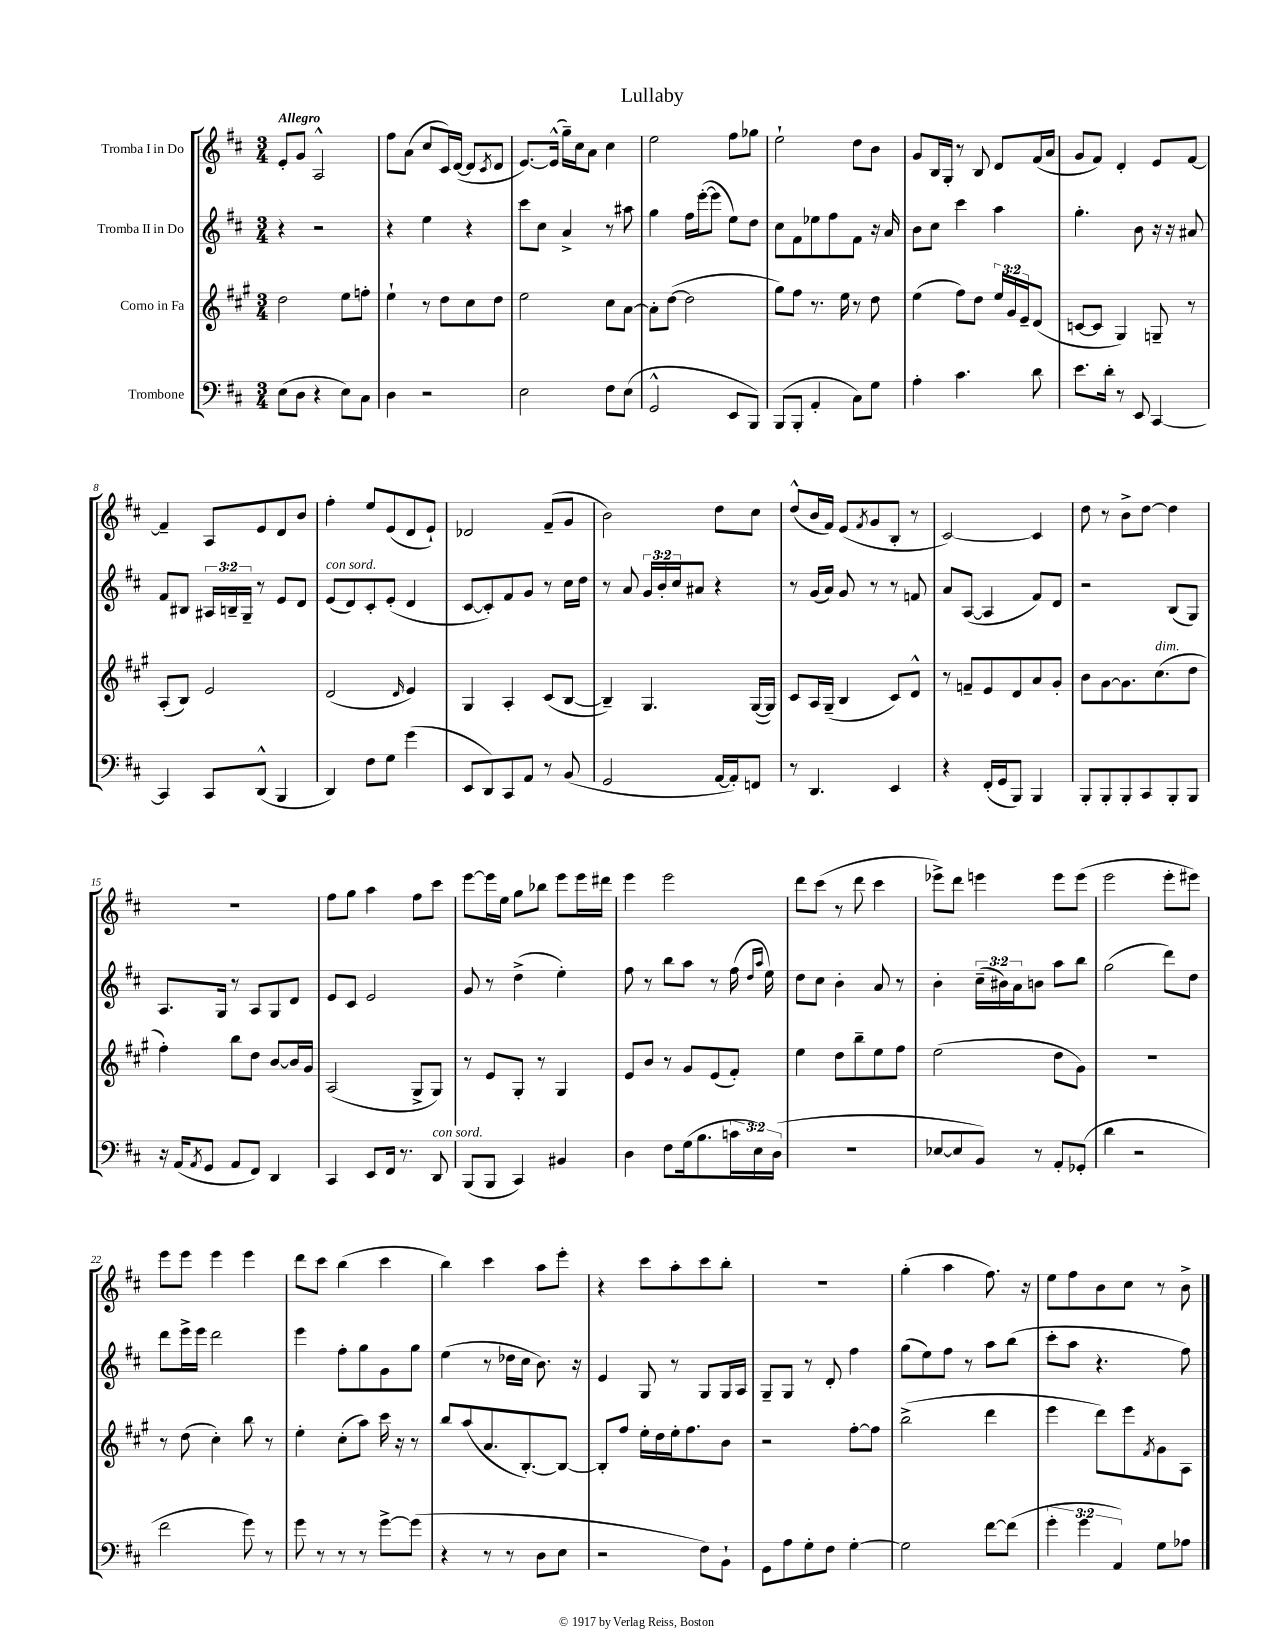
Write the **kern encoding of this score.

**kern	**kern	**kern	**kern
*staff4	*staff3	*staff2	*staff1
*clefF4	*clefG2	*clefG2	*clefG2
*k[f#c#]	*k[f#c#g#]	*k[f#c#]	*k[f#c#]
*M3/4	*M3/4	*M3/4	*M3/4
(8E	2dd	4r	8e'
8D	.	.	8g
4r	.	2r	2A^^
8E)	8ee	.	.
8C#	8ff'	.	.
=	=	=	=
4D	4ee`	4r	8ff#
.	.	.	(8a
2r	8r	4ee	8cc#
.	8dd	.	16c#)
.	.	.	([16d
.	8cc#	4r	8d]
.	.	.	8qc#
.	8dd	.	8d
=	=	=	=
2E	2ee	8ccc#	[8.e)
.	.	8cc#	.
.	.	.	(16e^^]
.	.	4a^	16gg~)
.	.	.	16cc#
.	.	.	8a
8F#	8cc#	8r	4cc#
(8E	[8a	8aa#	.
=	=	=	=
2GG^^	8a']	4gg	2ee
.	([8dd	.	.
.	2dd]	16ff#	.
.	.	([16eee'	.
.	.	8eee]	.
8EE	.	8ee)	8ff#
8BBB)	.	8dd	8gg-
=	=	=	=
(8BBB	8gg#)	8cc#	2ee`
8BBB'	8ff#	8f#	.
4AA'	8.r	8ee-	.
.	.	8ff#	.
.	16ee	.	.
8C#)	8r	8f#	8dd
8G	8dd	16r	8b
.	.	16a	.
=	=	=	=
4A'	(4ee	8b	8g
.	.	8cc#	16B
.	.	.	16G'
4.c#	8ff#)	4ccc#	8r
.	8dd	.	8B
.	24ee	4aa	8d
.	24g#	.	.
.	24e~	.	.
8d	(8d	.	(16f#
.	.	.	16a
=	=	=	=
8.e	[8c	4.gg'	8g
.	8c]	.	8f#)
16d'	.	.	.
8r	4G#)	.	4d'
8EE	.	8b	.
[4CC#	8G~	16r	8e
.	.	16r	.
.	8r	8a#	[8f#
=	=	=	=
4CC#]	(8A'	8f#	4f#~]
.	8B)	8B#	.
8CC#	2e	24A#	8A
.	.	24B~	.
.	.	24G~	.
(8DD^^	.	8r	8e
4BBB	.	8e	8d
.	.	8d	8b
=	=	=	=
4DD)	(2d	(8e	4ff#'
.	.	8d)	.
8F#	.	8c#'	8ee
8G	.	(8e'	(8e
.	16qqd	.	.
(4g	4e)	4d	8d
.	.	.	8e`)
=	=	=	=
8EE	4G#	[8c#	2d-
8DD)	.	8c#'])	.
8CC#	4A'	8f#	.
8AA	.	8g	.
8r	(8c#	8r	(8f#~
(8BB	[8B	16cc#	8g
.	.	16dd	.
=	=	=	=
2GG	4B~])	8r	2b)
.	.	8a	.
.	4.G#	24g	.
.	.	24b'	.
.	.	24cc#	.
.	.	8a#	.
[16AA	.	4r	8dd
16AA'])	.	.	.
8FF	([16G#	.	8cc#
.	16G#])	.	.
=	=	=	=
8r	8c#	8r	(8dd^^
4.DD	16A	(16g	16b
.	(16G#~	16a)	16f#)
.	4B	8g	(8e
.	.	.	8qf#
.	.	8r	8g
4EE	8c#)	8r	8B'
.	8d^^	8f	8r
=	=	=	=
4r	8r	8a	[2c#)
.	8f~	([8A	.
(16FF#'	8e	4A]	.
16GG	.	.	.
8BBB)	8d	.	.
4BBB	8a	8f#)	4c#]
.	8g#'	8d	.
=	=	=	=
8BBB'	8b	2r	8dd
8BBB'	[8g#	.	8r
8BBB'	8.g#]	.	8b^
8CC#	.	.	[8dd
.	(8.cc#	.	.
8BBB'	.	(8B	4dd]
8BBB	8dd	8G)	.
=	=	=	=
16r	4ff#')	8.A	2.r
(16AA	.	.	.
8qAA	.	.	.
8GG	.	.	.
.	.	16G	.
8AA	8bb	8r	.
8FF#)	8dd	8A	.
4DD	[8b	8G	.
.	16b]	8d	.
.	16g#	.	.
=	=	=	=
4CC#	(2A	8e	8ff#
.	.	8c#	8gg
8EE	.	2e	4aa
16FF#	.	.	.
8.r	.	.	.
.	8G#^	.	8ff#
8DD	8G#)	.	8ccc#
=	=	=	=
(8BBB	8r	8g	[8eee
8BBB	8e	8r	16eee]
.	.	.	16ee
4CC#)	8G#'	(4dd^	8gg
.	8r	.	8bb-
4BB#	4G#	4ee')	8eee
.	.	.	16eee
.	.	.	16ddd#
=	=	=	=
4D	8e	8ff#	4eee
.	8b	8r	.
8F#	8r	8bb	2eee
(16G	8g#	8aa	.
8.B	.	.	.
.	(8e	8r	.
24c	8f#')	(16ff#	.
24E)	.	.	.
.	.	16qqdd	.
.	.	16qqaa	.
.	.	16ee)	.
(24D	.	.	.
=	=	=	=
2.r	4ee	8dd	8ddd
.	.	8cc#	(8ccc#
.	8dd	4b'	8r
.	8bb~	.	8ddd
.	8ee	8a	4ccc#
.	8ff#	8r	.
=	=	=	=
[8E-	(2ee	4b'	8eee-^)
8E-]	.	.	8ddd
8BB)	.	(24cc#~	4eee
.	.	24b#)	.
.	.	24a	.
8r	.	8b	.
8AA'	8dd	8aa	8eee
(8GG-'	8g#)	8bb	(8eee
=	=	=	=
4d	2.r	(2gg	2eee
2r	.	.	.
.	.	8ddd)	8eee'
.	.	8dd	8eee#)
=	=	=	=
2f#	8r	8ddd	8eee
.	(8dd	16eee^	8eee
.	.	16eee	.
.	4cc#')	2ddd	4eee
8g)	8bb	.	4eee
8r	8r	.	.
=	=	=	=
8g	4ee'	4eee	8ddd
8r	.	.	8ccc#
8r	(8cc#'	8ff#'	(4bb
8r	8aa)	8gg	.
[8g^	16ccc#	8g	4ccc#
.	16r	.	.
(8g]	8r	8gg	.
=	=	=	=
4r	8bb	(4ee	4bb)
.	(8aa	.	.
8r	8.a	8r	4ccc#
8r	.	16dd-	.
.	[8.B')	16cc#	.
8D	.	8.b)	8aa
8E	8B_	.	8eee'
.	.	16r	.
=	=	=	=
2r	8B']	4e	4r
.	8ff#	.	.
.	16ee'	8G	8ccc#
.	16dd	.	.
.	16ee'	8r	8aa'
.	8.ff#	.	.
8F#)	.	8G	8ccc#
8BB`	8b	16G	8bb'
.	.	16A	.
=	=	=	=
8GG	2r	8G~	2.r
8A	.	8G	.
8G'	.	8r	.
8F#	.	8d'	.
[4G'	[8ff#'	4ff#	.
.	8ff#]	.	.
=	=	=	=
2G]	(2bb^	(8gg	(4gg'
.	.	8ee)	.
.	.	8ff#	4aa
.	.	8r	.
[8f#	4ddd	8aa	8.ff#)
(8f#]	.	(8bb	.
.	.	.	16r
=	=	=	=
6g'	4eee	8ccc#'	8ee
.	.	8aa	8ff#
6g	.	.	.
.	8ddd)	4.r	8b
6AA)	.	.	.
.	8eee	.	8cc#
.	8qf#	.	.
8G	8g#	.	8r
8A-	8A	8ff#)	8b^
==	==	==	==
*-	*-	*-	*-
